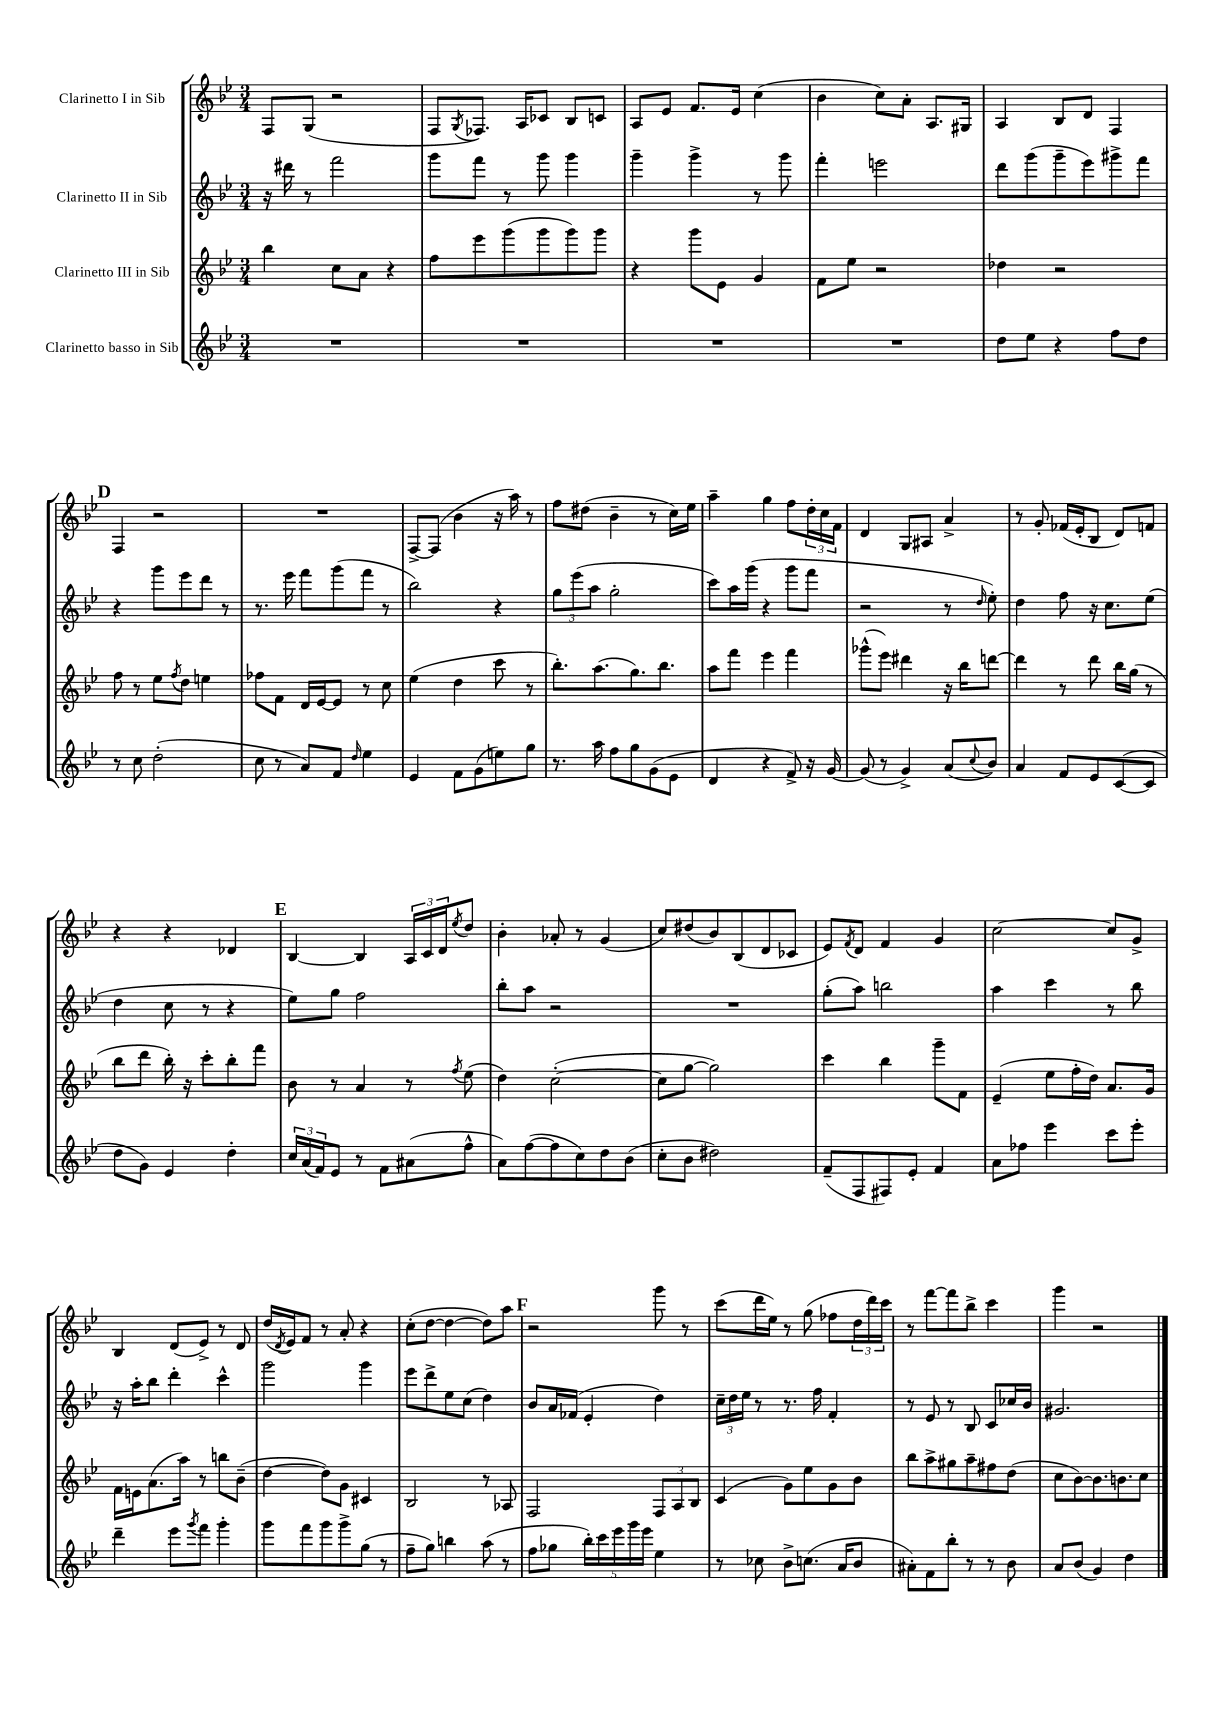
<<
\new StaffGroup <<
\new Staff = "s0" \with { instrumentName = "Clarinetto I in Sib" } {
    \clef treble \key bes \major \numericTimeSignature \time 3/4
    f8 g8( r2 |
    f8 \acciaccatura { g8 } fes8.) a16 ces'8 bes8 c'8 |
    a8 ees'8 f'8. ees'16 c''4( |
    bes'4 c''8) a'8-. a8. gis16 |
    a4 bes8 d'8 f4 |
    \mark \markup { \bold "D" } f4 r2 |
    R2. |
    f8~-> f8( bes'4 r16 a''16) r8 |
    f''8 dis''8( bes'4-- r8 c''16) ees''16 |
    a''4-- g''4 f''8 \tuplet 3/2 { d''16-. c''16 f'16 } |
    d'4 g8 ais8 a'4-> |
    r8 g'8-. fes'16( ees'16-. bes8 d'8) f'8 |
    r4 r4 des'4 |
    \mark \markup { \bold "E" } bes4~ bes4 \tuplet 3/2 { a16 c'16 d'16 } \acciaccatura { ees''8 } d''8 |
    bes'4-. aes'8-. r8 g'4( |
    c''8) dis''8( bes'8) bes8( d'8 ces'8 |
    ees'8) \acciaccatura { f'8 } d'8 f'4 g'4 |
    c''2~ c''8 g'8-> |
    bes4 d'8( ees'8->) r8 d'8 |
    d''16( \acciaccatura { d'8 } ees'16) f'8 r8 a'8-. r4 |
    c''8-.( d''8~ d''4~ d''8) a''8 |
    \mark \markup { \bold "F" } r2 g'''8 r8 |
    c'''8( d'''16 ees''16) r8 g''8( fes''8 \tuplet 3/2 { d''16 d'''16) c'''16 } |
    r8 f'''8~ f'''8 bes''8-> c'''4 |
    g'''4 r2 \bar "|." |
}
\new Staff = "s1" \with { instrumentName = "Clarinetto II in Sib" } {
    \clef treble \key bes \major \numericTimeSignature \time 3/4
    r16 dis'''16 r8 f'''2 |
    g'''8 f'''8 r8 g'''8 g'''4 |
    g'''4-- g'''4-> r8 g'''8 |
    f'''4-. e'''2 |
    d'''8 g'''8( g'''8-- ees'''8) gis'''8-> f'''8 |
    \mark \markup { \bold "D" } r4 g'''8 ees'''8 d'''8 r8 |
    r8. ees'''16 f'''8 g'''8( f'''8 r8 |
    bes''2) r4 |
    \tuplet 3/2 { g''8 ees'''8( a''8 } g''2-. |
    c'''8) a''16 g'''16( r4 g'''8 f'''8 |
    r2 r8 \grace { d''16 } ees''8-.) |
    d''4 f''8 r16 c''8. ees''8( |
    d''4 c''8 r8 r4 |
    \mark \markup { \bold "E" } ees''8) g''8 f''2 |
    bes''8-. a''8 r2 |
    R2. |
    g''8-.( a''8) b''2 |
    a''4 c'''4 r8 bes''8 |
    r16 a''16-. bes''8 d'''4-. c'''4-^ |
    g'''2 g'''4 |
    ees'''8 d'''8-> ees''8 c''8( d''4) |
    \mark \markup { \bold "F" } bes'8 a'16 fes'16( ees'4-. d''4) |
    \tuplet 3/2 { c''16-- d''16 ees''16 } r8 r8. f''16 f'4-. |
    r8 ees'8 r8 bes8 c'8 ces''16 bes'16 |
    gis'2. \bar "|." |
}
\new Staff = "s2" \with { instrumentName = "Clarinetto III in Sib" } {
    \clef treble \key bes \major \numericTimeSignature \time 3/4
    bes''4 c''8 a'8 r4 |
    f''8 ees'''8 g'''8( g'''8 g'''8) g'''8 |
    r4 g'''8 ees'8 g'4 |
    f'8 ees''8 r2 |
    des''4 r2 |
    \mark \markup { \bold "D" } f''8 r8 ees''8 \acciaccatura { f''8 } d''8 e''4 |
    fes''8 f'8 d'16 ees'16~ ees'8 r8 c''8 |
    ees''4( d''4 c'''8 r8 |
    bes''8.-.) a''8.( g''8.) bes''8. |
    a''8 f'''8 ees'''4 f'''4 |
    ges'''8-^( ees'''8) dis'''4 r16 bes''16 d'''8~ |
    d'''4 r8 d'''8 bes''16 g''16( r8 |
    bes''8 d'''8 bes''16-.) r16 c'''8-. bes''8-. f'''8 |
    \mark \markup { \bold "E" } bes'8 r8 a'4 r8 \acciaccatura { f''8 } ees''8( |
    d''4) c''2~-.( |
    c''8 g''8~ g''2) |
    c'''4 bes''4 g'''8-- f'8 |
    ees'4--( ees''8 f''16-. d''16) a'8. g'16 |
    f'16 e'16 a'8.( a''16) r8 b''8 bes'8--( |
    d''4~ d''8) g'8 cis'4 |
    bes2 r8 aes8 |
    \mark \markup { \bold "F" } f2 \tuplet 3/2 { f8 a8 bes8 } |
    c'4( g'8) ees''8 g'8 bes'8 |
    bes''8 a''8-> gis''8 a''8-- fis''8 d''8( |
    c''8 bes'8~) bes'8. b'8. c''8 \bar "|." |
}
\new Staff = "s3" \with { instrumentName = "Clarinetto basso in Sib" } {
    \clef treble \key bes \major \numericTimeSignature \time 3/4
    R2. |
    R2. |
    R2. |
    R2. |
    d''8 ees''8 r4 f''8 d''8 |
    \mark \markup { \bold "D" } r8 c''8 d''2-.( |
    c''8 r8 a'8) f'8 \grace { d''16 } ees''4 |
    ees'4 f'8 g'8( e''8) g''8 |
    r8. a''16 f''8 g''8 g'8( ees'8 |
    d'4 r4 f'8->) r16 g'16~ |
    g'8( r8 g'4->) a'8( \appoggiatura { c''8 } bes'8) |
    a'4 f'8 ees'8 c'8~( c'8 |
    d''8 g'8) ees'4 d''4-. |
    \mark \markup { \bold "E" } \tuplet 3/2 { c''16 a'16( f'16) } ees'8 r8 f'8 ais'8( f''8-^ |
    a'8) f''8~( f''8 c''8) d''8 bes'8( |
    c''8-. bes'8 dis''2) |
    f'8--( f8 fis8) ees'8-. f'4 |
    a'8 fes''8 ees'''4 c'''8 ees'''8-. |
    d'''4-- ees'''8 \acciaccatura { g'''8 } f'''8 g'''4-. |
    g'''8 f'''8 g'''8 g'''8-> g''8( r8 |
    f''8-- g''8) b''4 a''8( r8 |
    \mark \markup { \bold "F" } f''8 ges''8 \tuplet 5/4 { bes''16-.) c'''16 ees'''16 g'''16 ees'''16 } ees''4 |
    r8 ces''8 bes'8-> c''8.( a'16 bes'8 |
    ais'8-.) f'8 bes''8-. r8 r8 bes'8 |
    a'8 bes'8( g'4) d''4 \bar "|." |
}
>>
>>
\layout { \context { \Score \remove "Bar_number_engraver" } }
